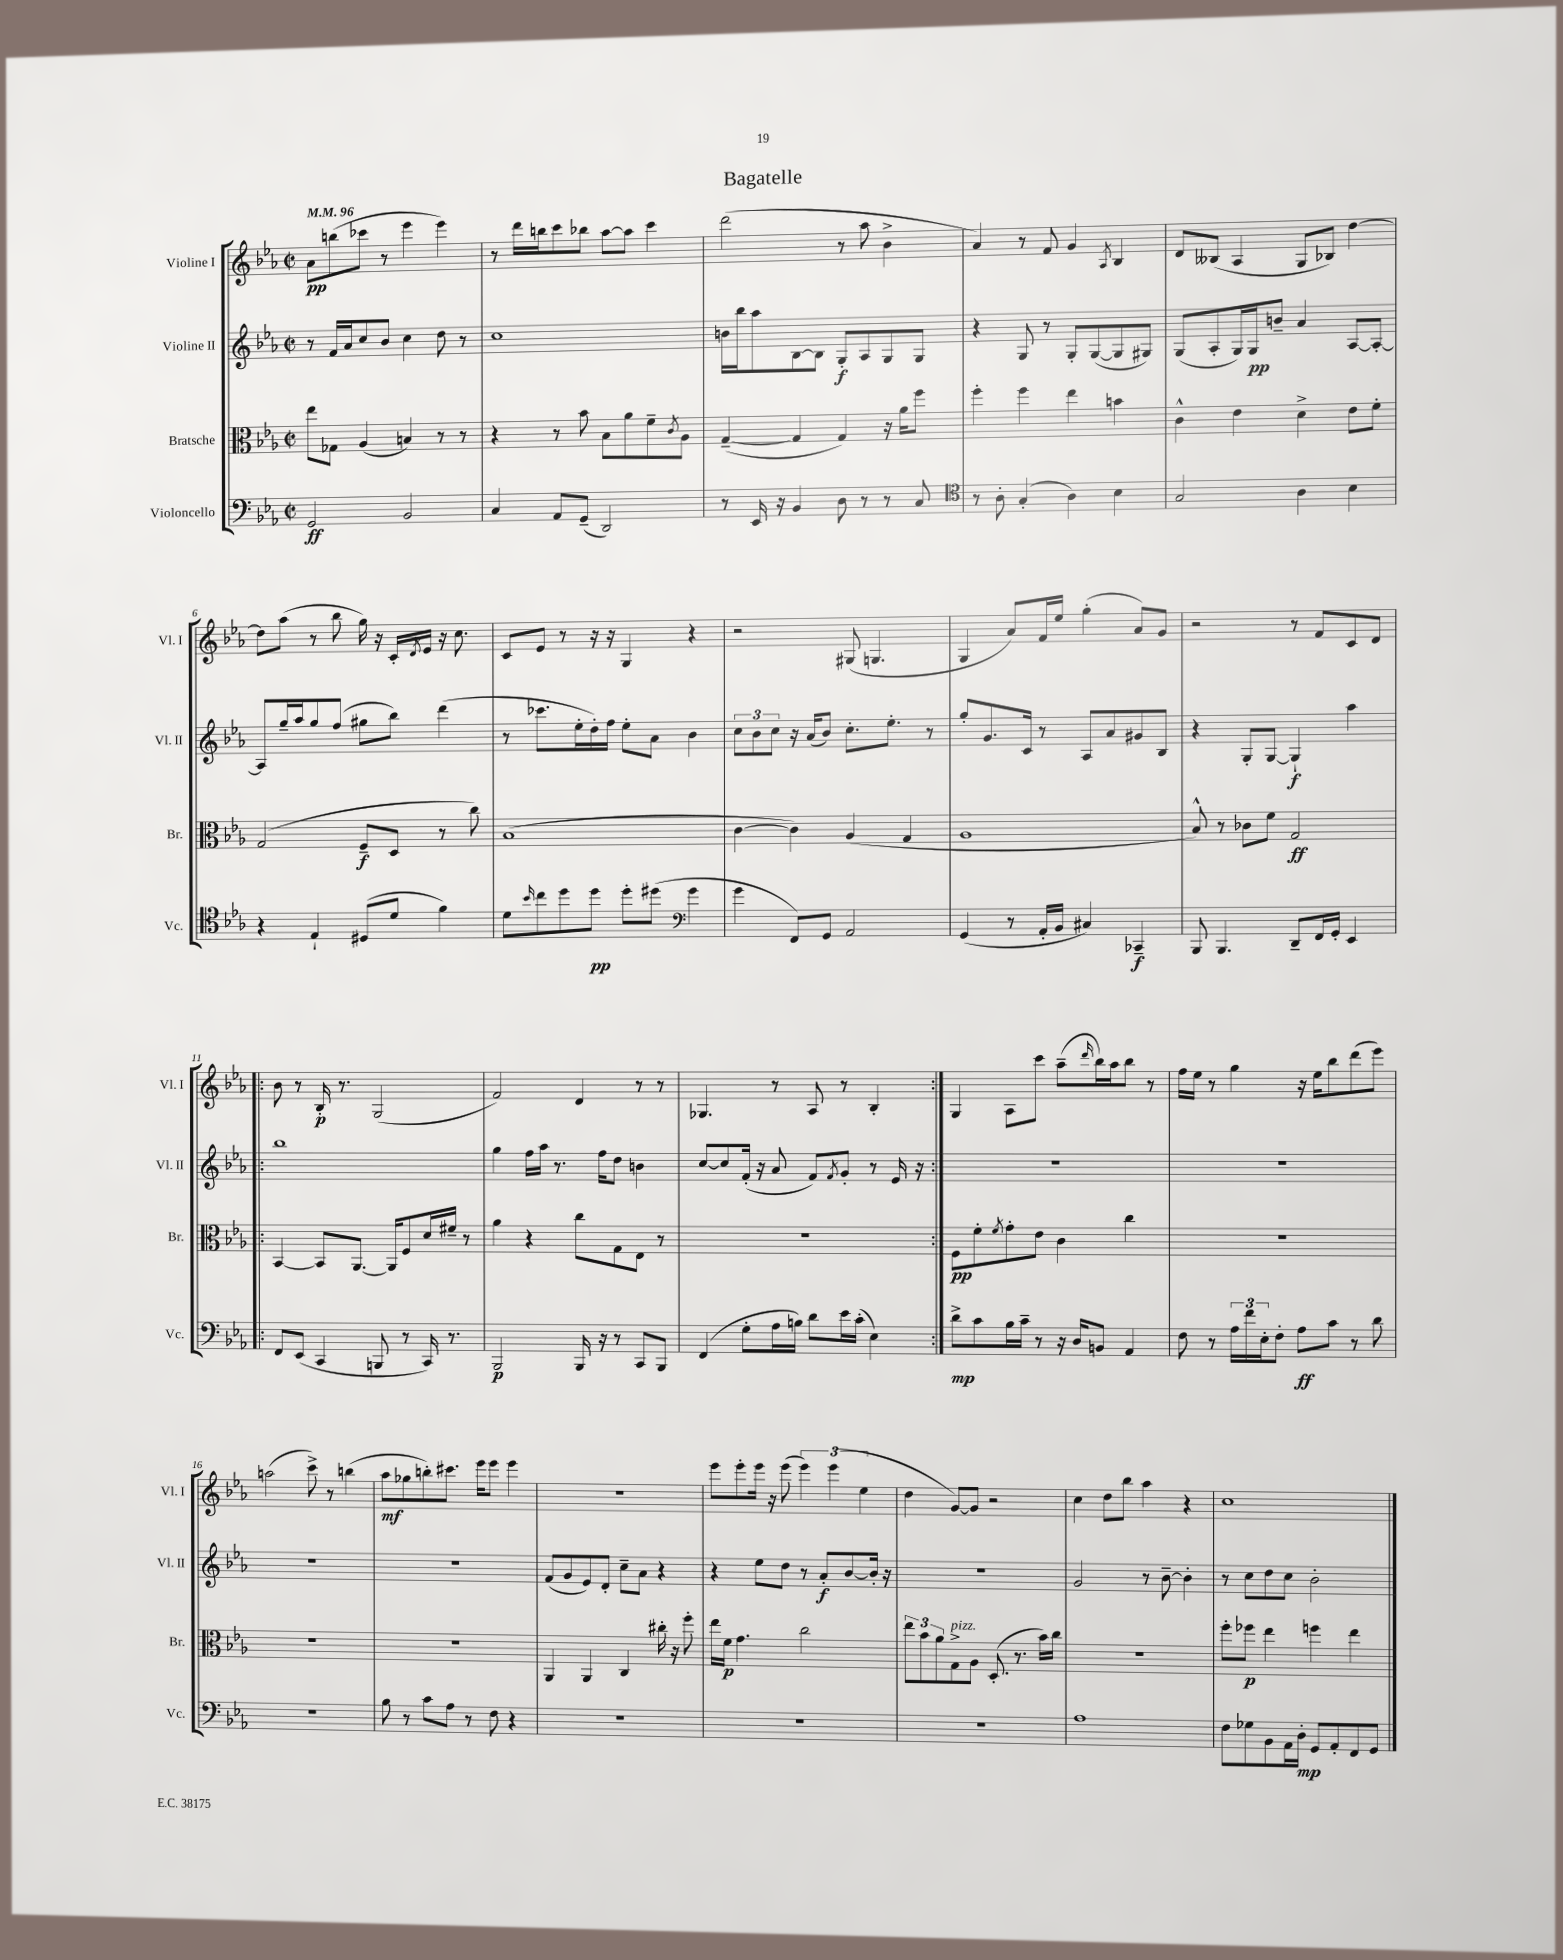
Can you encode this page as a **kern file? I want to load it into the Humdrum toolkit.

**kern	**dynam	**kern	**dynam	**kern	**dynam	**kern	**dynam
*part4	*part4	*part3	*part3	*part2	*part2	*part1	*part1
*staff4	*staff4	*staff3	*staff3	*staff2	*staff2	*staff1	*staff1
*I"Violoncello	*	*I"Bratsche	*	*I"Violine II	*	*I"Violine I	*
*I'Vc.	*	*I'Br.	*	*I'Vl. II	*	*I'Vl. I	*
*clefF4	*	*clefC3	*	*clefG2	*	*clefG2	*
*k[b-e-a-]	*	*k[b-e-a-]	*	*k[b-e-a-]	*	*k[b-e-a-]	*
*M2/2	*	*M2/2	*	*M2/2	*	*M2/2	*
*met(c|)	*	*met(c|)	*	*met(c|)	*	*met(c|)	*
*MM96	*	*MM96	*	*MM96	*	*MM96	*
=1	=1	=1	=1	=1	=1	=1	=1
2GG/	ff	8ee-\L	.	8r	.	8a-\L	pp
.	.	8G-X\J	.	16f/LL	.	(8bbn\	.
.	.	.	.	16a-/J	.	.	.
.	.	(4A-/	.	8cc/	.	8ccc-X\J	.
.	.	.	.	8b-/J	.	8r	.
2BB-/	.	4Bn/)	.	4cc\	.	4eee-\	.
.	.	8r	.	8dd\	.	4eee-\)	.
.	.	8r	.	8r	.	.	.
=2	=2	=2	=2	=2	=2	=2	=2
4C/	.	4r	.	1cc	.	8r	.
.	.	.	.	.	.	16ddd\LL	.
.	.	.	.	.	.	16bbn\J	.
8AA-/L	.	8r	.	.	.	8ccc\	.
(8GG~/J	.	8b-\	.	.	.	8bb-X\J	.
2DD/)	.	8B-\L	.	.	.	[8aa-\L	.
.	.	8a-\	.	.	.	8aa-\J]	.
.	.	8f~\	.	.	.	4ccc\	.
.	.	8qc/	.	.	.	.	.
.	.	8A-\J	.	.	.	.	.
=3	=3	=3	=3	=3	=3	=3	=3
8r	.	([4G~/	.	16bn\LL	.	(2ddd\	.
.	.	.	.	16bb-\J	.	.	.
16EE-/	.	.	.	8aa-\	.	.	.
16r	.	.	.	.	.	.	.
4BB-/	.	4G/]	.	[8B-\	.	.	.
.	.	.	.	8B-\J]	.	.	.
8D\	.	4G/)	.	8G'/L	f	8r	.
8r	.	.	.	8A-/	.	8aa-\	.
8r	.	16r	.	8G/	.	4b-^\	.
.	.	16a-\KL	.	.	.	.	.
8C/	.	8ff\J	.	8G/J	.	.	.
=4	=4	=4	=4	=4	=4	=4	=4
*clefC4	*	*	*	*	*	*	*
8r	.	4ff'\	.	4r	.	4a-/)	.
8A-'\	.	.	.	.	.	.	.
(4G'/	.	4ff\	.	8G/	.	8r	.
.	.	.	.	8r	.	8f/	.
4A-\)	.	4ee-\	.	8G'/L	.	4g/	.
.	.	.	.	([8G/	.	.	.
.	.	.	.	.	.	8qA-/	.
4B-\	.	4bn\	.	8G/]	.	4B-/	.
.	.	.	.	8G#X/J)	.	.	.
=5	=5	=5	=5	=5	=5	=5	=5
2G/	.	4c^^\	.	(8G/L	.	8d/L	.
.	.	.	.	8A-'/	.	(8B--X/J	.
.	.	4e-\	.	16G/L)	.	4A-/	.
.	.	.	.	16G/J	pp	.	.
.	.	.	.	8bn~/J	.	.	.
4A-\	.	4d^\	.	4a-/	.	8G/L	.
.	.	.	.	.	.	8B-X/J)	.
4B-\	.	8e-\L	.	[8A-/L	.	[4dd\	.
.	.	8f'\J	.	8A-'/J_	.	.	.
!!LO:LB:g=z
=6	=6	=6	=6	=6	=6	=6	=6
4r	.	(2G/	.	8A-/L]	.	8dd\L]	.
.	.	.	.	16gg~/L	.	(8aa-\J	.
.	.	.	.	16aa-/J	.	.	.
4E-`/	.	.	.	8gg/	.	8r	.
.	.	.	.	(8ff/J	.	8bb-\	.
(8D#X/L	.	8F~/L	f	8gg#X\L	.	16gg\)	.
.	.	.	.	.	.	16r	.
8d/J	.	8D/J	.	8bb-\J)	.	16c'/LL	.
.	.	.	.	.	.	8qd/	.
.	.	.	.	.	.	16e-/JJ	.
4f\)	.	8r	.	(4ddd\	.	16r	.
.	.	.	.	.	.	8.cc\	.
.	.	8cc\)	.	.	.	.	.
=7	=7	=7	=7	=7	=7	=7	=7
8d\L	.	(1B-	.	8r	.	8c/L	.
16qqb-/	.	.	.	.	.	.	.
8cc\	.	.	.	8.ccc-X\L	.	8e-/J	.
8dd\	.	.	.	.	.	8r	.
.	.	.	.	16ee-'\L	.	.	.
8dd\J	pp	.	.	16dd'\)	.	16r	.
.	.	.	.	16ff\JJ	.	16r	.
8dd'\L	.	.	.	8ee-'\L	.	4G/	.
(8dd#X\J	.	.	.	8a-\J	.	.	.
*clefF4	*	*	*	*	*	*	*
4g\	.	.	.	4b-\	.	4r	.
=8	=8	=8	=8	=8	=8	=8	=8
4g\	.	[4c\	.	12cc\L	.	2r	.
.	.	.	.	12b-\	.	.	.
.	.	.	.	12cc\J	.	.	.
8FF/L)	.	4c\])	.	16r	.	.	.
.	.	.	.	(16a-/KL	.	.	.
8GG/J	.	.	.	8b-/J)	.	.	.
2AA-/	.	(4A-/	.	8.cc'\L	.	(8G#X/	.
.	.	.	.	.	.	4.Gn/	.
.	.	.	.	8.ee-'\J	.	.	.
.	.	4G/	.	.	.	.	.
.	.	.	.	8r	.	.	.
=9	=9	=9	=9	=9	=9	=9	=9
(4GG/	.	1A-	.	8gg'/L	.	4G/	.
.	.	.	.	8.g/	.	.	.
8r	.	.	.	.	.	8a-/L)	.
.	.	.	.	16c/Jk	.	.	.
16AA-'/LL	.	.	.	8r	.	16f/L	.
16BB-/JJ	.	.	.	.	.	16ee-/JJ	.
4C#X/)	.	.	.	8A-/L	.	(4gg'\	.
.	.	.	.	8a-/	.	.	.
4CC-X~/	f	.	.	8g#X/	.	8a-/L)	.
.	.	.	.	8B-/J	.	8g/J	.
=10	=10	=10	=10	=10	=10	=10	=10
8BBB-/	.	8B-^^/)	.	4r	.	2r	.
4.BBB-/	.	8r	.	.	.	.	.
.	.	8c-X\L	.	8G'/L	.	.	.
.	.	8f\J	.	[8G/J	.	.	.
8DD~/L	.	2G/	ff	4G`/]	f	8r	.
16FF/L	.	.	.	.	.	8f/L	.
16GG'/JJ	.	.	.	.	.	.	.
4EE-/	.	.	.	4aa-\	.	8c/	.
.	.	.	.	.	.	8d/J	.
!!LO:LB:g=z
=11!|:	=11!|:	=11!|:	=11!|:	=11!|:	=11!|:	=11!|:	=11!|:
8FF/L	.	[4BB-/	.	1bb-	.	8b-\	.
(8EE-/J	.	.	.	.	.	8r	.
4CC/	.	8BB-/L]	.	.	.	16B-'/	p
.	.	.	.	.	.	8.r	.
.	.	[8.AA-/J	.	.	.	.	.
8BBBn/	.	.	.	.	.	(2G/	.
.	.	16AA-/KL]	.	.	.	.	.
8r	.	8F/	.	.	.	.	.
16CC/)	.	16d/L	.	.	.	.	.
8.r	.	16f#X~/JJ	.	.	.	.	.
.	.	8r	.	.	.	.	.
=12	=12	=12	=12	=12	=12	=12	=12
2BBB-/	p	4a-\	.	4gg\	.	2f/)	.
.	.	4r	.	16ff\LL	.	.	.
.	.	.	.	16aa-\JJ	.	.	.
.	.	.	.	8.r	.	.	.
16BBB-/	.	8cc\L	.	.	.	4d/	.
16r	.	.	.	16ff\KL	.	.	.
8r	.	8G\	.	8dd\J	.	.	.
8CC/L	.	8E-\J	.	4bn\	.	8r	.
8BBB-/J	.	8r	.	.	.	8r	.
=13	=13	=13	=13	=13	=13	=13	=13
(4FF/	.	1r	.	[8cc/L	.	4.G-X/	.
.	.	.	.	8cc/]	.	.	.
8G'\L	.	.	.	(16f'/Jk	.	.	.
.	.	.	.	16r	.	.	.
16A-\L	.	.	.	8a-/	.	8r	.
16Bn\JJ)	.	.	.	.	.	.	.
8d\L	.	.	.	8f/L)	.	8A-/	.
.	.	.	.	8qf/	.	.	.
16e-\L	.	.	.	8g'/J	.	8r	.
(16c'\JJ	.	.	.	.	.	.	.
4E-\)	.	.	.	8r	.	4B-'/	.
.	.	.	.	16e-/	.	.	.
.	.	.	.	16r	.	.	.
=14:|!	=14:|!	=14:|!	=14:|!	=14:|!	=14:|!	=14:|!	=14:|!
8d^\L	mp	8F\L	pp	1r	.	4G/	.
8c\	.	8f'\	.	.	.	.	.
.	.	8qf/	.	.	.	.	.
16B-\L	.	8g'\	.	.	.	8A-\L	.
16c~\JJ	.	.	.	.	.	.	.
8r	.	8e-\J	.	.	.	8ccc\J	.
16r	.	4c\	.	.	.	(8aa-~\L	.
16D/KL	.	.	.	.	.	.	.
.	.	.	.	.	.	16qqddd/	.
8BBn/J	.	.	.	.	.	16bb-\L)	.
.	.	.	.	.	.	16aa-\J	.
4AA-/	.	4cc\	.	.	.	8bb-\J	.
.	.	.	.	.	.	8r	.
=15	=15	=15	=15	=15	=15	=15	=15
8F\	.	1r	.	1r	.	16ff\LL	.
.	.	.	.	.	.	16ee-\JJ	.
8r	.	.	.	.	.	8r	.
24A-\LL	.	.	.	.	.	4gg\	.
24f\	.	.	.	.	.	.	.
24E-'\J	.	.	.	.	.	.	.
8F'\J	.	.	.	.	.	.	.
8A-\L	ff	.	.	.	.	16r	.
.	.	.	.	.	.	16ee-\KL	.
8c\J	.	.	.	.	.	8bb-\	.
8r	.	.	.	.	.	(8ddd\	.
8d\	.	.	.	.	.	8eee-\J)	.
!!LO:LB:g=z
=16	=16	=16	=16	=16	=16	=16	=16
1r	.	1r	.	1r	.	(2aan\	.
.	.	.	.	.	.	8ccc^\)	.
.	.	.	.	.	.	8r	.
.	.	.	.	.	.	(4bbn\	.
=17	=17	=17	=17	=17	=17	=17	=17
8B-\	.	1r	.	1r	.	8aa-\L	mf
8r	.	.	.	.	.	8gg-X\	.
8c\L	.	.	.	.	.	8bbn'\)	.
8A-\J	.	.	.	.	.	8.ccc#X\J	.
8r	.	.	.	.	.	.	.
.	.	.	.	.	.	16eee-\KL	.
8F\	.	.	.	.	.	8eee-\J	.
4r	.	.	.	.	.	4eee-\	.
=18	=18	=18	=18	=18	=18	=18	=18
1r	.	4AA-/	.	(8f/L	.	1r	.
.	.	.	.	8g/	.	.	.
.	.	4AA-/	.	8e-/)	.	.	.
.	.	.	.	8d'/J	.	.	.
.	.	4C/	.	8cc~\L	.	.	.
.	.	.	.	8a-\J	.	.	.
.	.	16cc#X'\	.	4r	.	.	.
.	.	16r	.	.	.	.	.
.	.	8ff'\	.	.	.	.	.
=19	=19	=19	=19	=19	=19	=19	=19
1r	.	16ee-\LL	.	4r	.	8eee-\L	.
.	.	16f\JJ	p	.	.	.	.
.	.	4.g\	.	.	.	8eee-'\	.
.	.	.	.	8ee-\L	.	16eee-\Jk	.
.	.	.	.	.	.	16r	.
.	.	.	.	8dd\J	.	(8eee-\	.
.	.	2cc\	.	8r	.	6eee-\)	.
.	.	.	.	8a-'/L	f	.	.
.	.	.	.	.	.	(6eee-\	.
.	.	.	.	[8b-/	.	.	.
.	.	.	.	.	.	6ee-\	.
.	.	.	.	16b-'/Jk]	.	.	.
.	.	.	.	16r	.	.	.
=20	=20	=20	=20	=20	=20	=20	=20
1r	.	12ee-\L	.	1r	.	4dd\	.
.	.	12b-\	.	.	.	.	.
.	.	12a-\	.	.	.	.	.
!	!	!LO:TX:a:i:t=pizz.	!	!	!	!	!
.	.	8G^\	.	.	.	[8g/L)	.
.	.	8A-\J	.	.	.	8g/J]	.
.	.	(8.D'/	.	.	.	2r	.
.	.	8.r	.	.	.	.	.
.	.	16b-\LL)	.	.	.	.	.
.	.	16cc\JJ	.	.	.	.	.
=21	=21	=21	=21	=21	=21	=21	=21
1A-	.	1r	.	2g/	.	4cc\	.
.	.	.	.	.	.	8dd\L	.
.	.	.	.	.	.	8bb-\J	.
.	.	.	.	8r	.	4aa-\	.
.	.	.	.	[8b-~\	.	.	.
.	.	.	.	4b-'\]	.	4r	.
=22	=22	=22	=22	=22	=22	=22	=22
8F\L	.	8ff'\L	.	8r	.	1cc	.
8G-X\	.	8ff-X\J	p	8cc\L	.	.	.
8BB-\	.	4ee-\	.	8dd\	.	.	.
16AA-\L	.	.	.	8cc\J	.	.	.
16D'\JJ	mp	.	.	.	.	.	.
8GG/L	.	4ffn\	.	2b-'\	.	.	.
8AA-'/	.	.	.	.	.	.	.
8FF/	.	4ee-\	.	.	.	.	.
8GG/J	.	.	.	.	.	.	.
==	==	==	==	==	==	==	==
*-	*-	*-	*-	*-	*-	*-	*-
